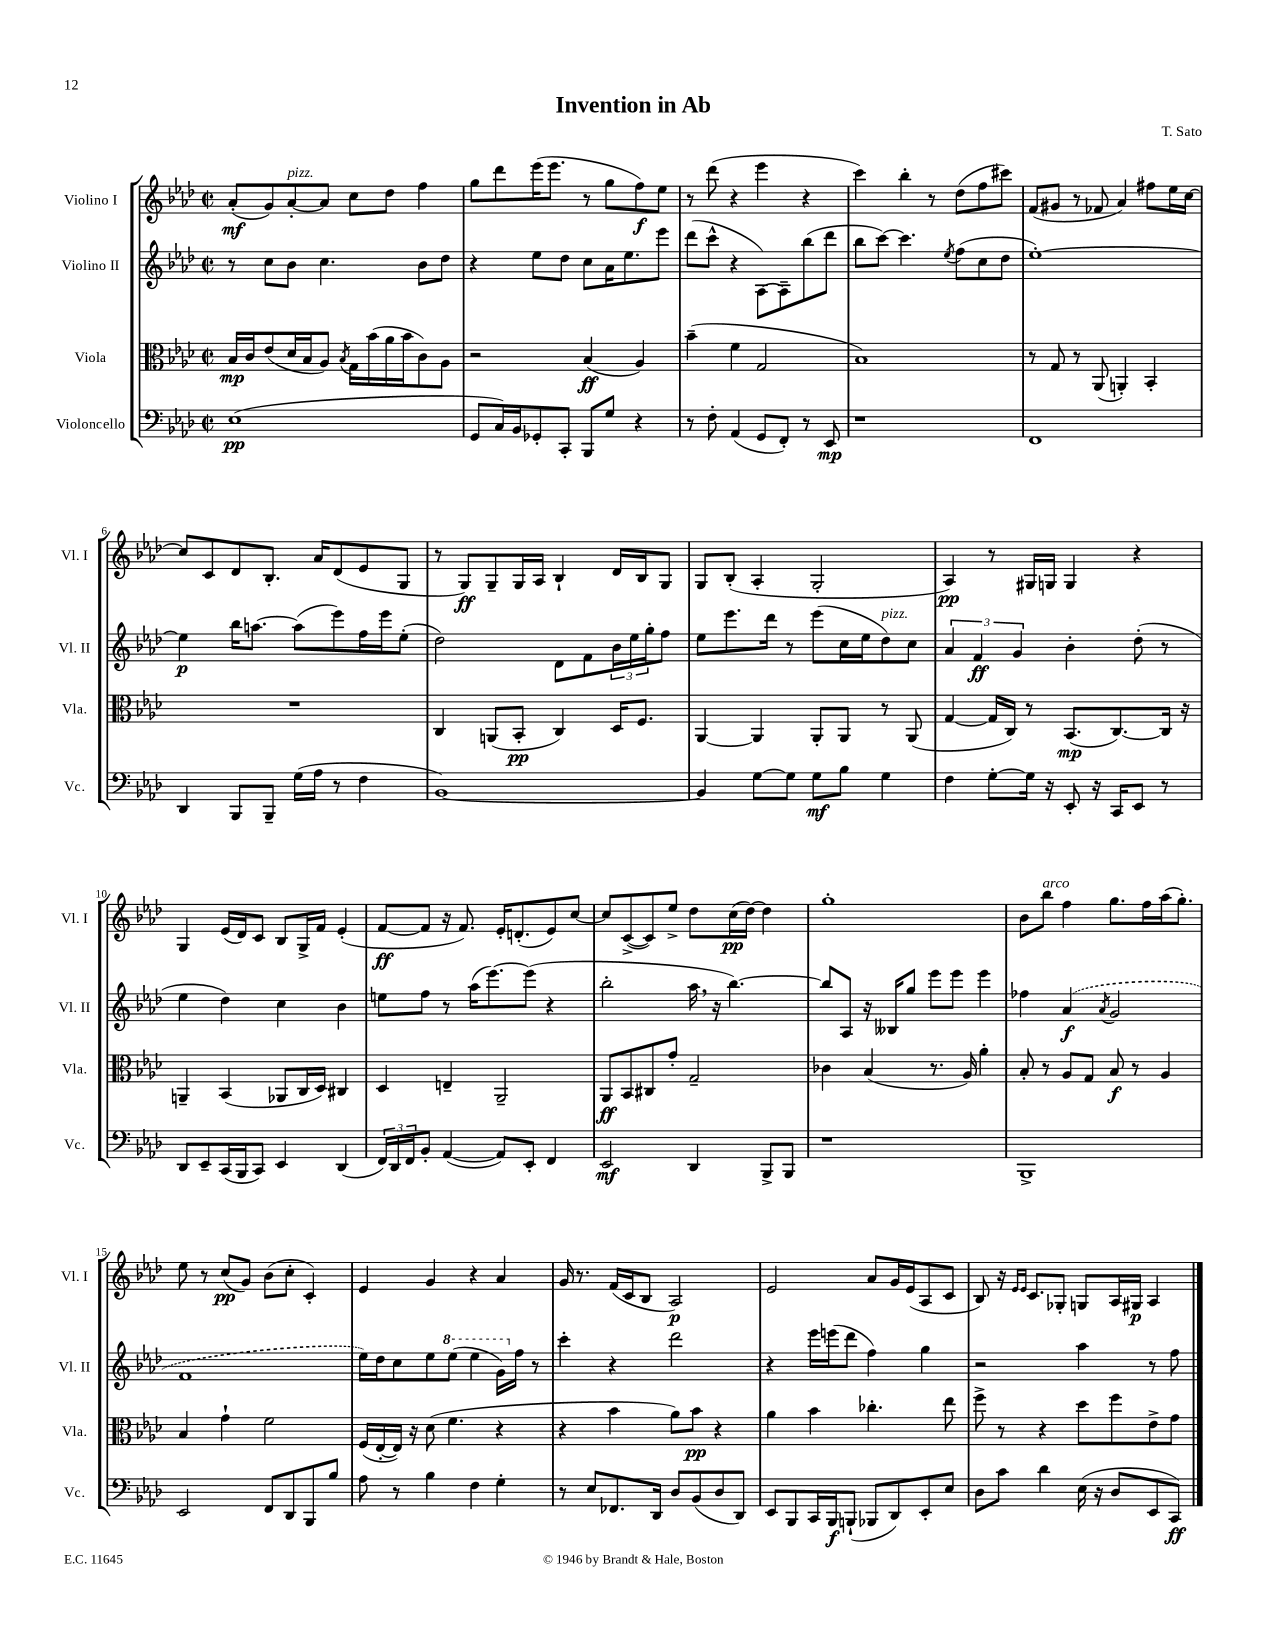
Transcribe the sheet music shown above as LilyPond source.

\header { title = "Invention in Ab" composer = "T. Sato" }
<<
\new StaffGroup <<
\new Staff = "s0" \with { instrumentName = "Violino I" shortInstrumentName = "Vl. I" } {
    \clef treble \key aes \major \defaultTimeSignature \time 2/2
    aes'8-.\mf( g'8) aes'8~-.^\markup { \italic "pizz." } aes'8 c''8 des''8 f''4 |
    g''8 des'''8 ees'''16( ees'''8. r8 g''8 f''8\f) ees''8 |
    r8 des'''8( r4 ees'''4 r4 |
    c'''4) bes''4-. r8 des''8( f''8 cis'''8) |
    f'8( gis'8 r8 fes'8 aes'4) fis''8 ees''16 c''16~ |
    c''8 c'8 des'8 bes8.-. aes'16 des'8( ees'8 g8 |
    r8 g8\ff) g8-- g16 aes16 bes4-! des'16 bes16 g8 |
    g8 bes8-.( aes4-. g2-. |
    aes4\pp) r8 gis16 g16 g4 r4 |
    g4 ees'16( des'16) c'8 bes8 g16-> f'16 ees'4-.( |
    f'8~\ff f'8 r16 f'8.) ees'16-. d'8.-.( ees'8) c''8~ |
    c''8 c'8~->( c'8) ees''8-> des''8 c''16\pp( des''16~) des''4 |
    g''1-. |
    bes'8 bes''8^\markup { \italic "arco" } f''4 g''8. f''16 aes''16( g''8.-.) |
    ees''8 r8 c''8\pp( g'8) bes'8( c''8-. c'4-.) |
    ees'4 g'4 r4 aes'4 |
    g'16 r8. f'16( c'16 bes8 aes2\p) |
    ees'2 aes'8 g'16 ees'16( aes8 c'8 |
    bes8) r16 \grace { ees'16 ees'16 } c'8. ges8-. g8 aes16 gis16\p aes4 \bar "|." |
}
\new Staff = "s1" \with { instrumentName = "Violino II" shortInstrumentName = "Vl. II" } {
    \clef treble \key aes \major \defaultTimeSignature \time 2/2
    r8 c''8 bes'8 c''4. bes'8 des''8 |
    r4 ees''8 des''8 c''8 aes'16 ees''8. ees'''8 |
    des'''8( c'''8-^ r4 aes8~) aes8-- bes''8( des'''8 |
    bes''8 c'''8~) c'''4. \acciaccatura { ees''8 } f''8( c''8 des''8 |
    ees''1~-.) |
    ees''4\p bes''16 a''8.~ a''8( ees'''8) f''16 ees'''16 ees''8-.( |
    des''2) des'8 f'8 \tuplet 3/2 { bes'16 ees''16 g''16-. } f''8 |
    ees''8 ees'''8. des'''16 r8 ees'''8( c''16 ees''16 des''8^\markup { \italic "pizz." }) c''8 |
    \tuplet 3/2 { aes'4 f'4\ff g'4 } bes'4-. des''8-.( r8 |
    ees''4 des''4) c''4 bes'4 |
    e''8 f''8 r8 aes''16( ees'''8.~) ees'''8( r4 |
    bes''2-. aes''16 \breathe r16 bes''4.~) |
    bes''8 aes8 r16 beses16 g''8 ees'''8 ees'''8 ees'''4 |
    fes''4 \once \slurDashed aes'4\f( \acciaccatura { aes'8 } g'2 |
    f'1 |
    ees''16) des''16 c''8 ees''8 \ottava #1 ees'''8( ees'''4 g''16) \ottava #0 f''16 r8 |
    c'''4-. r4 des'''2 |
    r4 ees'''16 e'''16( des'''8 f''4) g''4 |
    r2 aes''4 r8 f''8 \bar "|." |
}
\new Staff = "s2" \with { instrumentName = "Viola" shortInstrumentName = "Vla." } {
    \clef alto \key aes \major \defaultTimeSignature \time 2/2
    bes16\mp c'16 ees'8( des'16 bes16 aes8) \acciaccatura { bes8 } g16 bes'16( aes'16 bes'16 c'8) aes8 |
    r2 bes4\ff( aes4) |
    bes'4--( f'4 g2 |
    bes1) |
    r8 g8 r8 aes,8( a,4-.) bes,4-. |
    R1 |
    c4 a,8( bes,8-.\pp c4) des16 f8. |
    aes,4~ aes,4 aes,8-. aes,8 r8 aes,8( |
    g4~ g16 c16) r8 bes,8.\mp( c8.~) c16 r16 |
    a,4-- bes,4( aes,8 c16 des16) cis4 |
    des4 e4-- aes,2-- |
    aes,8\ff bes,8 cis8 g'8-. g2-- |
    ces'4 bes4( r8. aes16) aes'4-. |
    bes8-. r8 aes8 g8 bes8\f r8 aes4 |
    bes4 g'4-! f'2 |
    f16( ees16~-. ees16) r16 des'8( f'4. r4 |
    r4 bes'4 aes'8) bes'8\pp r4 |
    aes'4 bes'4 ces''4.-. ees''8 |
    f''8-> r8 r4 des''8 f''8 ees'8-> g'8 \bar "|." |
}
\new Staff = "s3" \with { instrumentName = "Violoncello" shortInstrumentName = "Vc." } {
    \clef bass \key aes \major \defaultTimeSignature \time 2/2
    ees1\pp( |
    g,8 c16) bes,16 ges,8-. c,8-. bes,,8 g8 r4 |
    r8 f8-. aes,4( g,8 f,8-.) r8 ees,8\mp |
    r1 |
    f,1 |
    des,4 bes,,8 bes,,8-- g16( aes16 r8 f4 |
    bes,1~) |
    bes,4 g8~ g8 g8\mf bes8 g4 |
    f4 g8~-. g16 r16 ees,8-. r16 c,16 ees,8 r8 |
    des,8 ees,8-- c,16( bes,,16 c,8) ees,4 des,4( |
    \tuplet 3/2 { f,16) des,16 f,16 } bes,8-. aes,4~( aes,8) ees,8-. f,4 |
    ees,2\mf des,4 bes,,8-> bes,,8 |
    r1 |
    bes,,1-> |
    ees,2 f,8 des,8 bes,,8 bes8 |
    aes8 r8 bes4 f4 g4-. |
    r8 ees8 fes,8. des,16 des8 bes,8( des8 des,8) |
    ees,8 bes,,8 c,16 bes,,16\f b,,8-!( bes,,8 des,8) ees,8-. ees8 |
    des8 c'8 des'4 ees16( r16 des8 ees,8 c,8\ff) \bar "|." |
}
>>
>>
